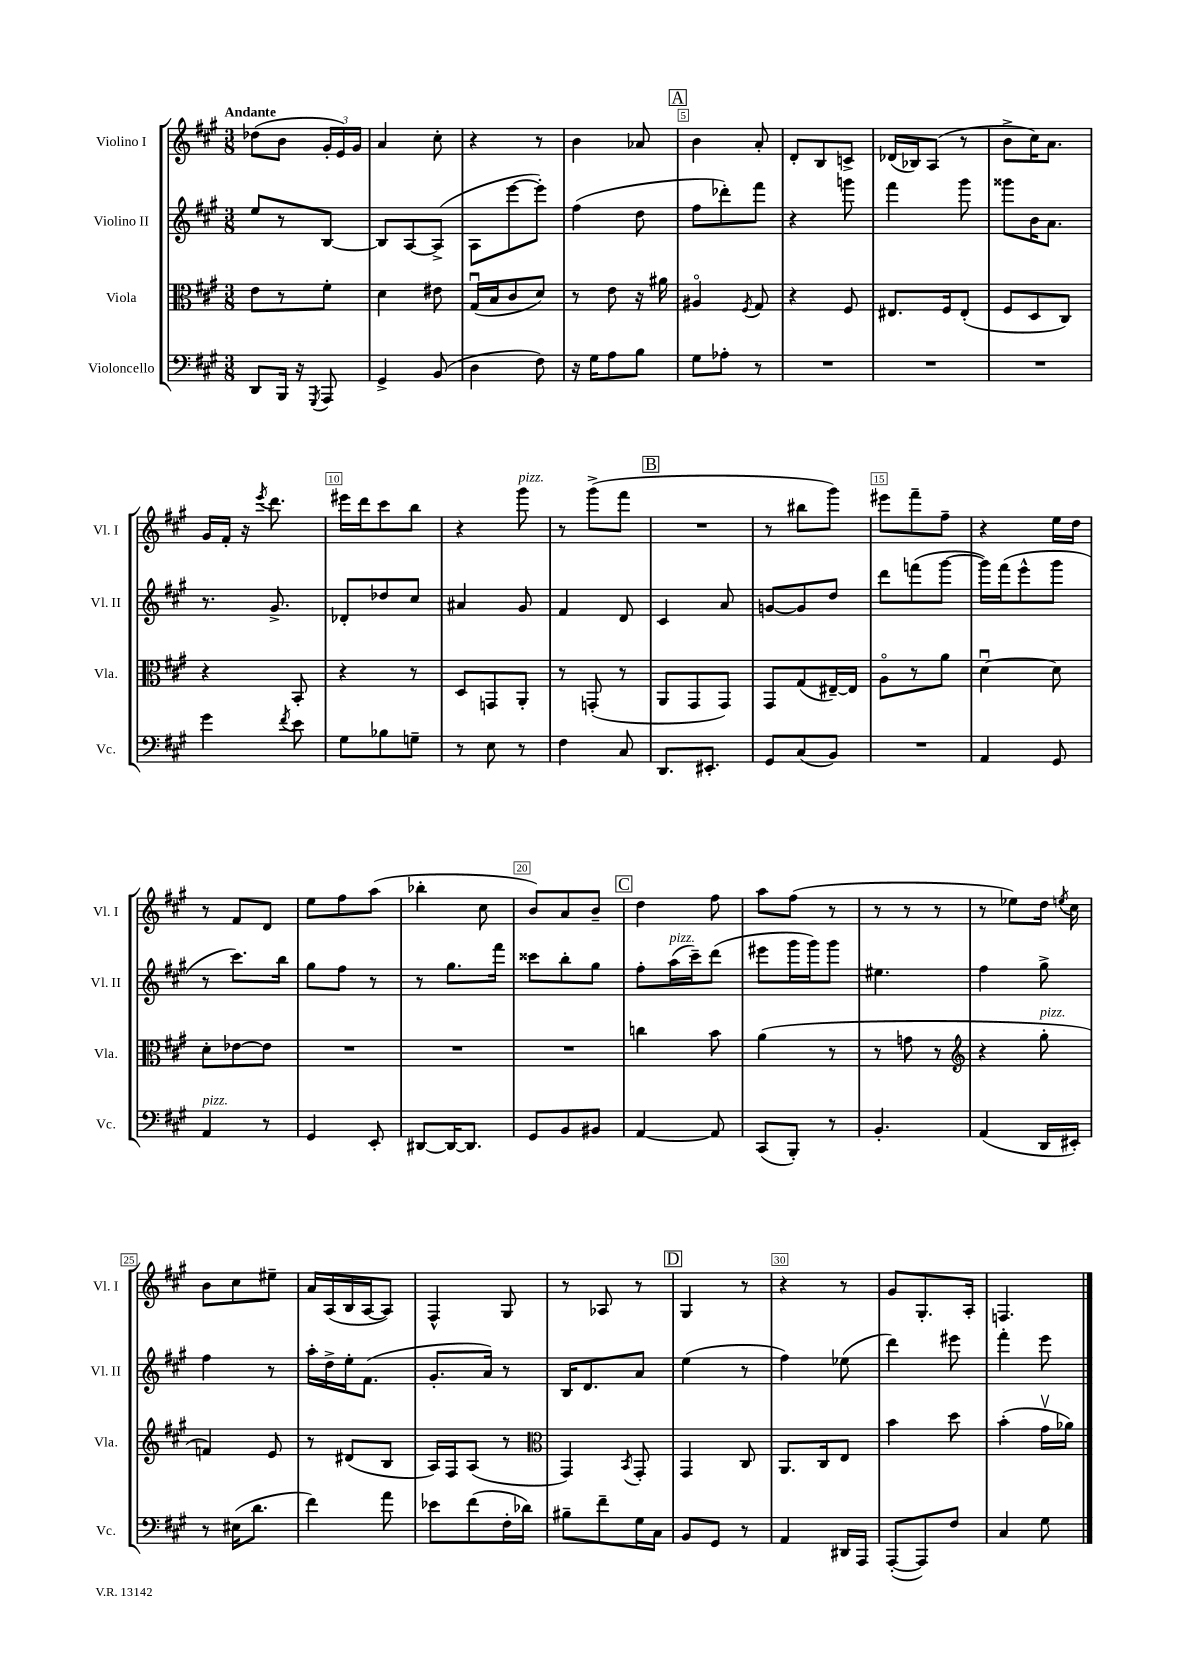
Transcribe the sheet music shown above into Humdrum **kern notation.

**kern	**kern	**kern	**kern
*staff4	*staff3	*staff2	*staff1
*clefF4	*clefC3	*clefG2	*clefG2
*k[f#c#g#]	*k[f#c#g#]	*k[f#c#g#]	*k[f#c#g#]
*M3/8	*M3/8	*M3/8	*M3/8
8DD/L	8e\L	8ee/L	(8dd-\L
16BBB/Jk	8r	8r	8b\J
16r	.	.	.
8qGGG#/	.	.	.
8AAA/	8f#'\J	[8B/J	24g#'/LL
.	.	.	24e/)
.	.	.	24g#/JJ
=	=	=	=
4GG#^/	4d\	8B/]L	4a/
.	.	[8A/	.
(8BB/	8e#\	(8A^/]J	8cc#'\
=	=	=	=
4D\	(16G#u/LL	8A\L	4r
.	16B/J	.	.
.	8c#/	[8eee\	.
8F#\)	8d/J)	8eee'\]J)	8r
=	=	=	=
16r	8r	(4ff#\	4b\
16G#\LK	.	.	.
8A\	8e\	.	.
8B\J	16r	8dd\	8a-/
.	16a#\	.	.
=	=	=	=
8G#\L	4A#o/	8ff#\L	4b\
8A-'\J	.	8ddd-'\)	.
.	8qF#/	.	.
8r	8G#/	8fff#\J	8a'/
=	=	=	=
4.r	4r	4r	8d'/L
.	.	.	8B/
.	8F#/	8ggg\	8c^/J
=	=	=	=
4.r	8.E#/L	4fff#\	(16d-/LL
.	.	.	16B-/J)
.	.	.	(8A/J
.	16F#/k	.	.
.	(8E#'/J	8ggg#\	8r
=	=	=	=
4.r	8F#/L	8ggg##\L	8b^\L
.	8D/	16b\K	16cc#\K)
.	.	8.a\J	8.a\J
.	8C#/J)	.	.
=	=	=	=
4g#\	4r	8.r	16g#/LL
.	.	.	16f#'/JJ
.	.	.	16r
.	.	.	8qeee/
.	.	8.g#^/	8.ddd\
8qf#/	.	.	.
8e\	8BB'/	.	.
=	=	=	=
8G#\L	4r	8d-'/L	16eee#\LL
.	.	.	16ddd\J
8B-\	.	8dd-/	8ccc#\
8G~\J	8r	8cc#/J	8bb\J
=	=	=	=
8r	8D/L	4a#/	4r
8E\	8GG/	.	.
8r	8AA'/J	8g#/	8ggg#\
=	=	=	=
4F#\	8r	4f#/	8r
.	(8GG'/	.	(8ggg#^\L
8C#/	8r	8d/	8fff#\J
=	=	=	=
8.DD/L	8AA/L	4c#/	4.r
.	8GG#/	.	.
8.EE#'/J	.	.	.
.	8GG#/J)	8a/	.
=	=	=	=
8GG#/L	8GG#/L	[8g/L	8r
(8C#/	(8G#/	8g/]	8bb#\L
8BB/J)	[16E#~/L)	8dd/J	8ggg#\J)
.	16E#/]JJ	.	.
=	=	=	=
4.r	8Ao\L	8ddd\L	8eee#\L
.	8r	(8fff\	8fff#~\
.	8a\J	[8ggg#\J	8ff#~\J
=	=	=	=
4AA/	[4du\	16ggg#\]LL)	4r
.	.	(16fff#\J	.
.	.	8eee^^\	.
8GG#/	8d\]	8ggg#\J	16ee\LL
.	.	.	16dd\JJ
=	=	=	=
4AA/	8d'\L	8r	8r
.	[8e-\	8.ccc#\L)	8f#/L
8r	8e-\]J	.	8d/J
.	.	16bb\Jk	.
=	=	=	=
4GG#/	4.r	8gg#\L	8ee\L
.	.	8ff#\J	8ff#\
8EE'/	.	8r	(8aa\J
=	=	=	=
[8DD#/L	4.r	8r	4bb-'\
16DD#/_K	.	8.gg#\L	.
8.DD#/]J	.	.	.
.	.	.	8cc#\
.	.	16fff#\Jk	.
=	=	=	=
8GG#/L	4.r	8ccc##\L	8b/L)
8BB/	.	8bb'\	8a/
8BB#/J	.	8gg#\J	8b~/J
=	=	=	=
[4AA/	4cc\	8ff#'\L	4dd\
.	.	(16aa\L	.
.	.	16ccc#~\J)	.
8AA/]	8b\	(8ddd\J	8ff#\
=	=	=	=
(8CC#/L	(4a\	8eee#\L	8aa\L
8BBB'/J)	.	16ggg#\L	(8ff#\J
.	.	16ggg#\J)	.
8r	8r	8ggg#\J	8r
=	=	=	=
4.BB'/	8r	4.ee#\	8r
.	8g\	.	8r
.	8r	.	8r
=	=	=	=
*	*clefG2	*	*
(4AA/	4r	4ff#\	8r
.	.	.	8ee-\L)
16DD/LL	8gg#'\	8gg#^\	16dd\Jk
.	.	.	8qee/
16EE#'/JJ)	.	.	16cc#\
=	=	=	=
8r	4f/)	4ff#\	8b\L
(16E#\LK	.	.	8cc#\
8.d\J	.	.	.
.	8e/	8r	8ee#~\J
=	=	=	=
4f#\)	8r	16aa'\LL	16a/LL
.	.	16dd^\	(16A/
.	(8d#/L	16ee'\J	16B/
.	.	(8.f#\J	[16A/J
8a\	8B/J	.	8A/]J)
=	=	=	=
8e-\L	16A/LL)	8.g#'/L	4F#^^/
.	16F#/J	.	.
(8f#\	(8A/J	.	.
.	.	16a/Jk)	.
16F#'\L	8r	8r	8G#/
16d-\JJ)	.	.	.
=	=	=	=
*	*clefC3	*	*
8B#~\L	4GG#/)	16B/LK	8r
.	.	8.d/	.
8f#~\	.	.	8A-/
.	8qBB/	.	.
16G#\L	8GG#'/	8a/J	8r
16C#\JJ	.	.	.
=	=	=	=
8BB/L	4GG#/	(4ee\	4G#/
8GG#/J	.	.	.
8r	8C#/	8r	8r
=	=	=	=
4AA/	8.AA/L	4ff#\)	4r
.	16C#/k	.	.
16DD#/LL	8E/J	(8ee-\	8r
16AAA/JJ	.	.	.
=	=	=	=
([8AAA'/L	4b\	4ddd\)	8g#/L
8AAA/])	.	.	8.G#'/
8F#/J	8dd\	8eee#\	.
.	.	.	16A'/Jk
=	=	=	=
4C#/	(4b'\	4fff#'\	4.F/
8G#\	16g#v\LL	8eee\	.
.	16a-\JJ)	.	.
==	==	==	==
*-	*-	*-	*-
